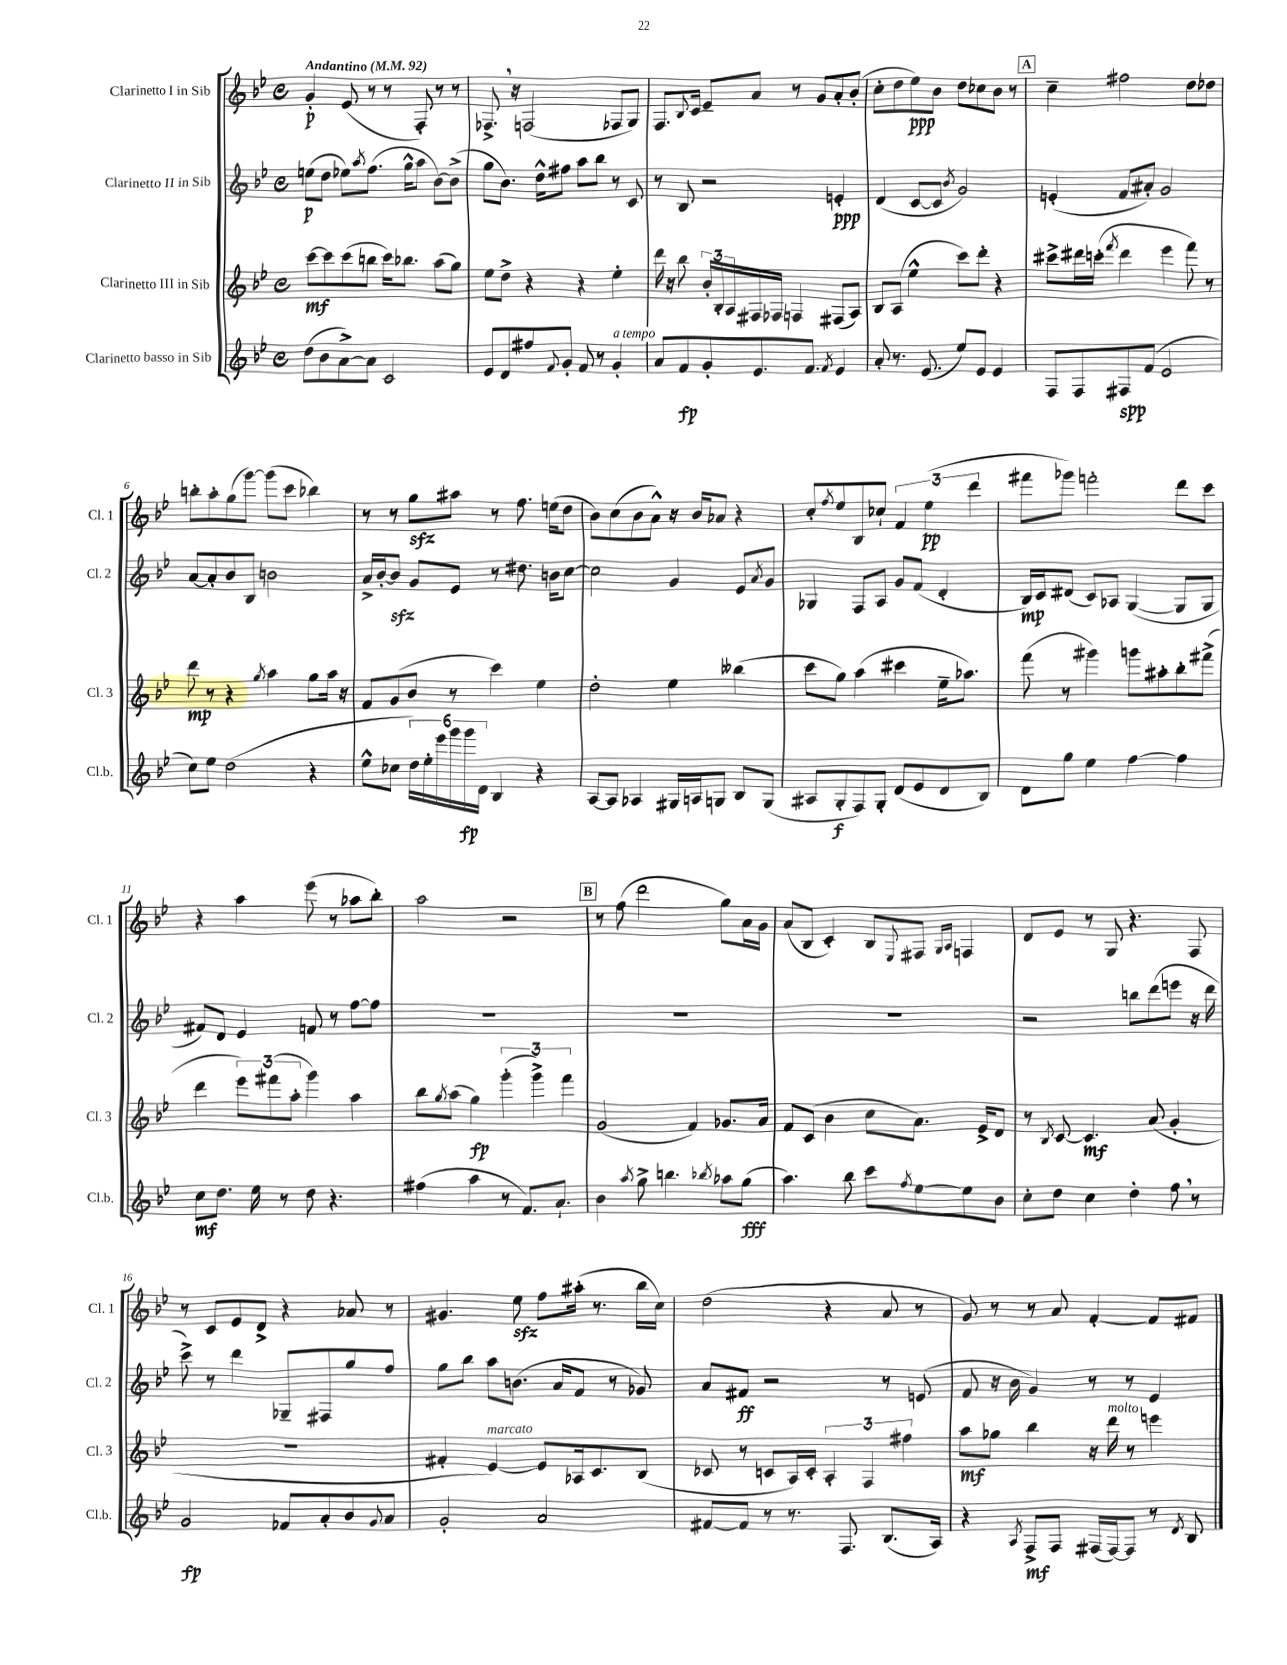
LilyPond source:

<<
\new StaffGroup <<
\new Staff = "s0" \with { instrumentName = "Clarinetto I in Sib" shortInstrumentName = "Cl. 1" } {
    \clef treble \key bes \major \defaultTimeSignature \time 4/4 \tempo "Andantino" 4 = 92
    g'4-.\p ees'8( r8 r8 f8-.) r8 r8 |
    fes8.-> \breathe r16 f2( fes8 g8) |
    f8. \appoggiatura { bes8 } c'16 ees'8-- a'8 r8 g'8 a'8-. bes'8-.( |
    c''8-. d''8 ees''8\ppp) bes'8 d''8 ces''8 bes'8 r8 |
    \mark \markup { \box "A" } c''4-- fis''2 d''8 des''8 |
    b''8-. a''8-. g''8( g'''8~) g'''8( c'''8 bes''4) |
    r8 r8 g''8\sfz ais''8 r8 f''8. e''16( d''8 |
    bes'8) c''8( bes'8 a'8-^) r16 bes'16 aes'8 r4 |
    c''8-. \acciaccatura { f''8 } ees''8 bes8 ces''8-! \tuplet 3/2 { f'4 ees''4\pp( d'''4 } |
    fis'''8 ges'''8) f'''2-. d'''8 c'''8 |
    r4 a''4 ees'''8( r8 aes''8 bes''8-.) |
    a''2 r2 |
    \mark \markup { \box "B" } r8 f''8( d'''2 g''8) a'16 g'16 |
    a'8( bes8 c'4-.) bes8 \appoggiatura { ees8 } fis8 \grace { g16 a16 } f4 |
    d'8 ees'8 r8 g8 r4. f8 |
    r8 c'8 ees'8 d'8-> r4 aes'8 r8 |
    gis'4. ees''8\sfz f''8 ais''16-.( r8. bes''16 c''16) |
    d''2( r4 a'8 r8 |
    g'8) r8 r8 a'8 f'4~-. f'8 fis'8 \bar "|." |
}
\new Staff = "s1" \with { instrumentName = "Clarinetto II in Sib" shortInstrumentName = "Cl. 2" } {
    \clef treble \key bes \major \defaultTimeSignature \time 4/4
    e''8\p( d''8 ees''8) \acciaccatura { a''8 } f''8.( g''16-^ a''8 bes'8~) bes'8->( |
    g''8 bes'8.) d''16-^ fis''8 a''8 bes''8 r8 c'8 |
    r8 bes8 r2 e'4-.\ppp |
    d'4( c'8~ c'8 \acciaccatura { bes'8 } g'2) |
    \mark \markup { \box "A" } e'4-.( f'8 ais'8-.) g'2 |
    a'8~ a'8-. bes'8 bes8 b'2 |
    a'16-> bes'16~-. bes'8\sfz g'8 ees'8 r8 dis''8. b'16 c''8~ |
    c''2 g'4 ees'8 \acciaccatura { a'8 } g'8 |
    ges4 f8 a8 g'8 f'8( d'4-. |
    bes16\mp) c'16 dis'8( c'8) aes8 g4~( g8 g8 |
    fis'8) d'8 ees'4 f'8 r8 f''8~ f''8 |
    R1 |
    \mark \markup { \box "B" } R1 |
    R1 |
    r2 b''8 d'''8( e'''8 r16 d'''16 |
    c'''8->) r8 d'''4 ges8-- fis8 g''8 f''8 |
    g''8 bes''8 a''8 b'8.( a'16 f'8 r8 ges'8) |
    a'8 fis'8\ff r2 r8 e'8( |
    f'8 r16 bes'16 g'4) r8 r8 ees'4 \bar "|." |
}
\new Staff = "s2" \with { instrumentName = "Clarinetto III in Sib" shortInstrumentName = "Cl. 3" } {
    \clef treble \key bes \major \defaultTimeSignature \time 4/4
    c'''8~\mf c'''8 c'''8( b''8 c'''16) bes''8. a''8( g''8) |
    ees''8 d''8-> r4 r4 ees''4-. |
    d'''16 r16 bes''8 \tuplet 3/2 { bes'16-. bes16-. a16 } fis16 fes16 f4 fis8( a8) |
    bes8 a8( ees''4-^ c'''8) d'''8-. r4 |
    \mark \markup { \box "A" } cis'''8-> dis'''16 c'''16-.( \acciaccatura { f'''8 } dis'''4 ees'''4 f'''8) r8 |
    d'''8\mp r8 r4 \acciaccatura { g''8 } a''4 g''8 a''16 r16 |
    f'8 g'8( bes'8 r8 c'''4) ees''4 |
    d''2-. ees''4 beses''4( |
    c'''8 g''8) a''4( cis'''4 ees''16-- aes''8.) |
    f'''8( r8 gis'''4) g'''8 ais''8-. bes''8-. fis'''8->( |
    d'''4 \tuplet 3/2 { ees'''8) fis'''8( a''8-. } g'''4) a''4 |
    bes''8 \acciaccatura { g''8 } a''8( g''4\fp) \tuplet 3/2 { g'''4-.( g'''4->) f'''4 } |
    \mark \markup { \box "B" } g'2( f'4) ges'8. a'16 |
    f'8 c'8( bes'4 c''8 a'8.) ees'16-> d'8 |
    r8 \acciaccatura { bes8 } c'8~ c'4.\mf a'8( g'4-. |
    R1 |
    fis'4-. ees'4~^\markup { \italic "marcato" }) ees'8 aes16 c'8. bes8( |
    ces'8 r8 c'8 a16) c'16-. \tuplet 3/2 { a4-. f4 fis''4 } |
    a''8\mf ges''8 bes''4 r16 d'''16^\markup { \italic "molto" } r8 e'''4 \bar "|." |
}
\new Staff = "s3" \with { instrumentName = "Clarinetto basso in Sib" shortInstrumentName = "Cl.b." } {
    \clef treble \key bes \major \defaultTimeSignature \time 4/4
    d''8( bes'8 a'8~->) a'8 c'2 |
    ees'8 d'8 fis''8 \appoggiatura { f'8 } g'8-. f'8 r8 g'4-.^\markup { \italic "a tempo" } |
    a'8 f'8\fp g'8-. ees'8. f'8. \acciaccatura { f'8 } ees'4 |
    a'8-. r8. ees'8.( ees''8) ees'8 ees'4 |
    \mark \markup { \box "A" } f8 f8 fis8\spp f'8( ees'2 |
    c''8) ees''8 d''2( r4 |
    ees''8-^ ces''8 \tuplet 6/4 { d''16) ees''16-. ees'''16 g'''16 g'''16\fp d'16 } bes4 r4 |
    a8~ a8 aes4 gis16 a16 g8 bes8 g8( |
    ais8 g8-.\f f8) g8-. d'8( ees'8 d'8 bes8) |
    d'8 g''8 ees''4 f''4~ f''4 |
    c''8\mf d''8. ees''16 r8 d''8 r4. |
    fis''4( a''4 r8 f'8.) a'8.-! |
    \mark \markup { \box "B" } bes'4 \acciaccatura { a''8 } g''8-> b''4. \acciaccatura { bes''8 } aes''8 g''8\fff( |
    a''4.) bes''8 c'''8 \acciaccatura { f''8 } ees''8~ ees''8 bes'8 |
    c''8-. d''8 c''4 d''4-. f''8 \breathe r8 |
    g'2\fp fes'8 a'8-. bes'8 \appoggiatura { g'8 } a'8 |
    g'2-. a'2 |
    fis'8~ fis'8 r8 r8. f8. bes8.( a16) |
    r4 \acciaccatura { a8 } f8->\mf f8 fis16( fis16~) fis8 r8 \acciaccatura { d'8 } bes8 \bar "|." |
}
>>
>>
